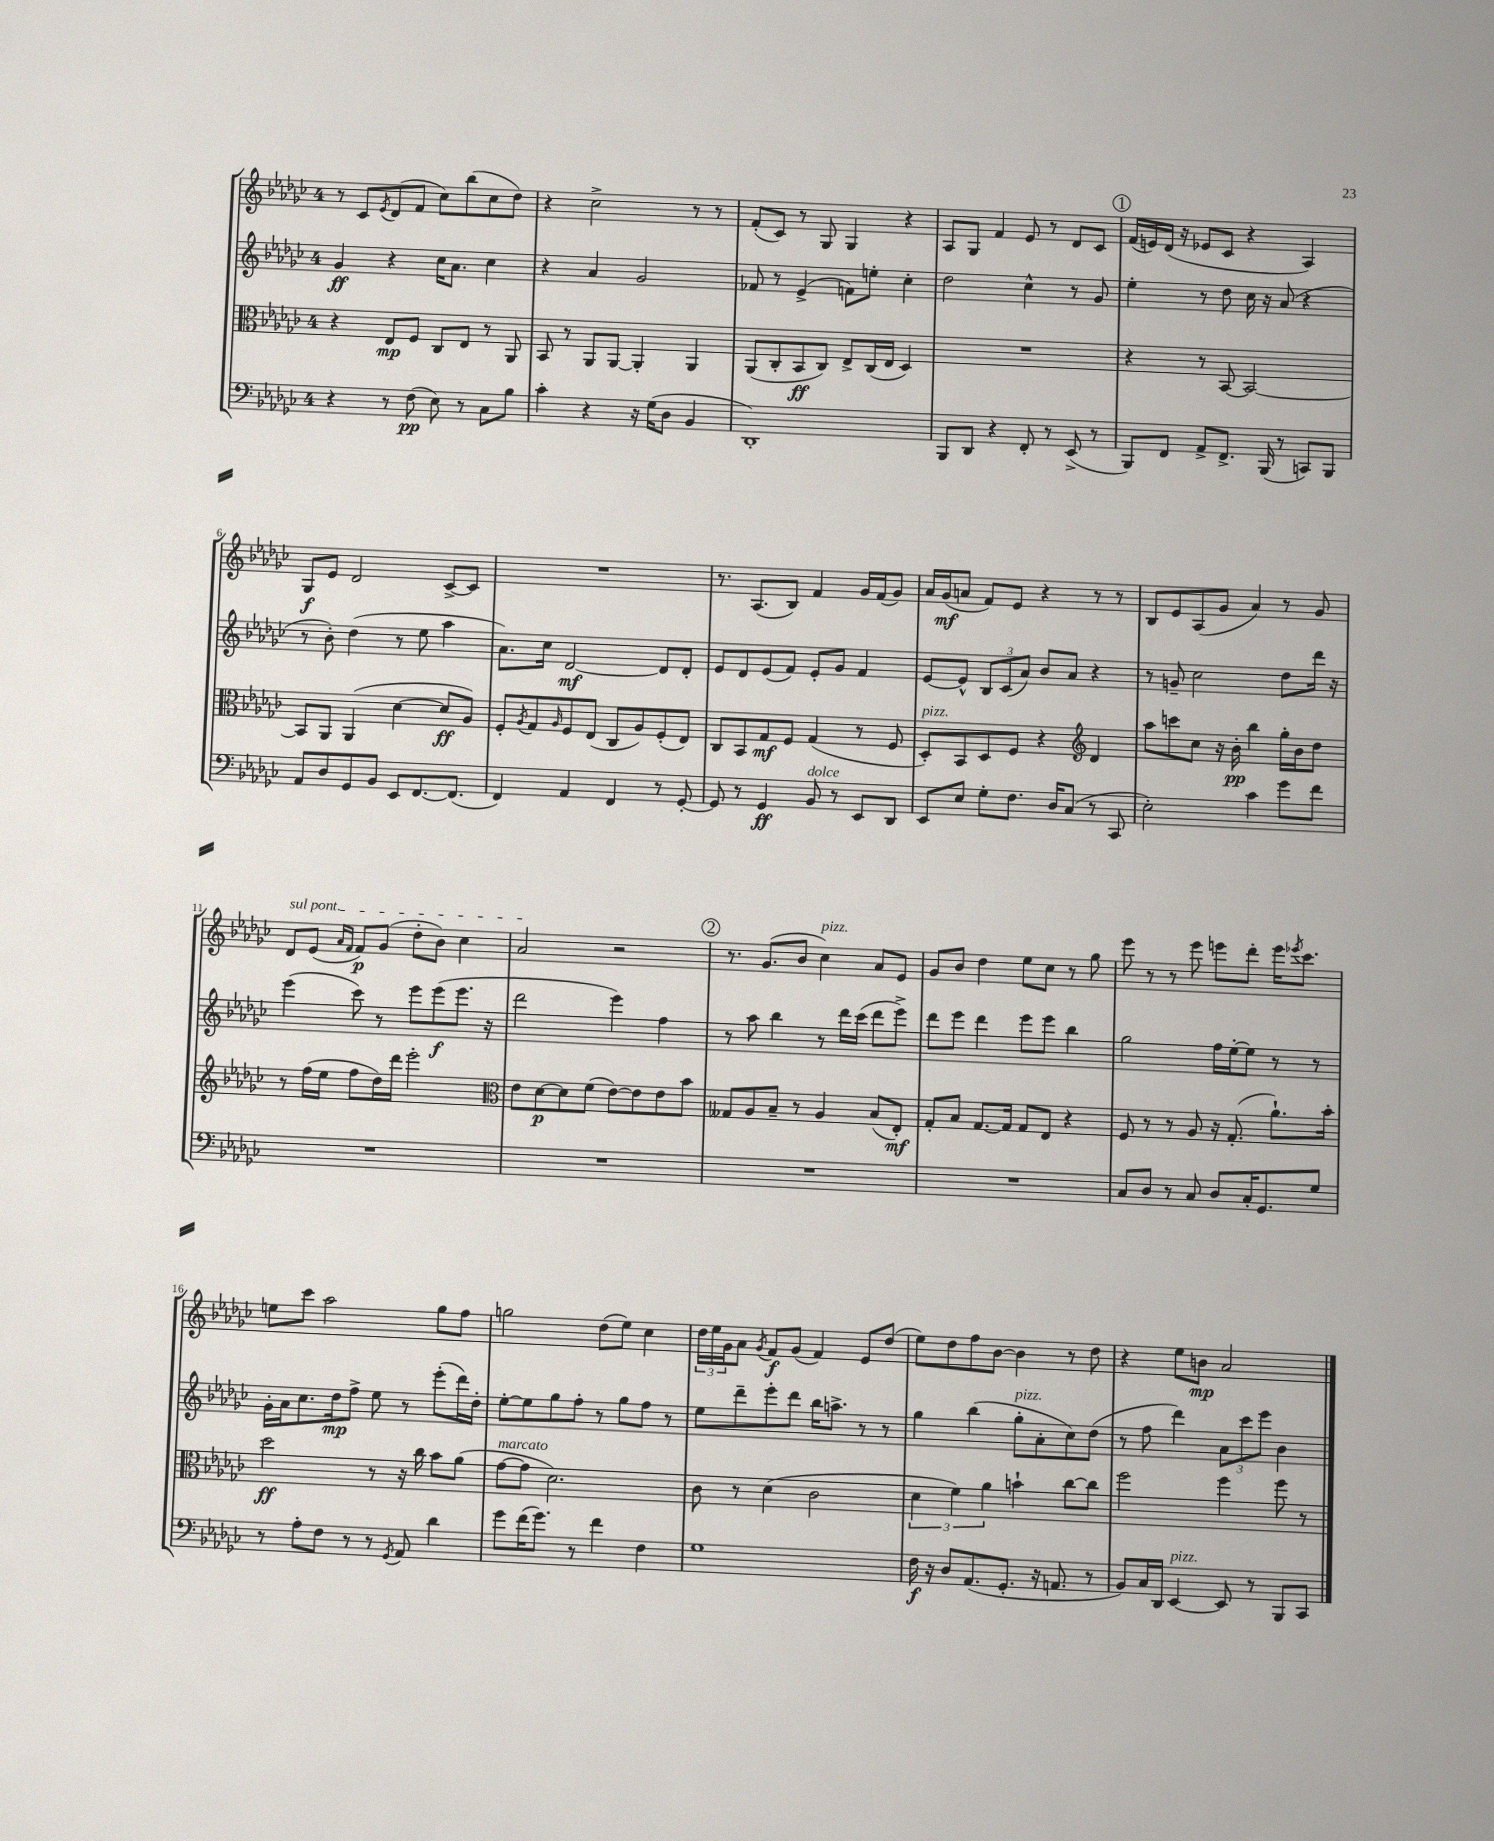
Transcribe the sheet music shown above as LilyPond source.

<<
\new StaffGroup <<
\new Staff = "s0" {
    \clef treble \key ges \major \once \override Staff.TimeSignature.style = #'single-digit \time 4/4
    r8 ces'8 \acciaccatura { ees'8 } des'8( f'8 ces''8) bes''8( ces''8 des''8) |
    r4 ces''2-> r8 r8 |
    f'8-.( ces'8) r8 ges8 ges4 r4 |
    aes8 ges8 f'4 ees'8 r8 des'8 ces'8 |
    \mark \markup { \circle "1" } f'16( e'16) des'16( r16 ees'8 ces'8 r4 aes4) |
    ges8\f ees'8 des'2 ces'8~-> ces'8 |
    R1 |
    r8. aes8.( bes8) f'4 ges'16 f'16( ges'8) |
    aes'16 ges'16\mf( a'8 f'8) ees'8 r4 r8 r8 |
    bes8 ees'8 aes8( ges'8 aes'4) r8 ges'8 |
    \once \override TextSpanner.bound-details.left.text = \markup { \italic "sul pont." } des'8\startTextSpan ees'8( \grace { aes'16 f'16 } f'8\p) ges'8( des''8-. bes'8) ces''4 |
    aes'2\stopTextSpan r2 |
    \mark \markup { \circle "2" } r8. ges'8.( bes'8 ces''4^\markup { \italic "pizz." }) aes'8 ees'8 |
    ges'8 bes'8 des''4 ees''8 ces''8 r8 ges''8 |
    ees'''8 r8 r8 ees'''8 e'''8 des'''8-. e'''16 \acciaccatura { ees'''8 } ces'''8. |
    e''8 ces'''8 aes''2 ges''8 f''8 |
    g''2 des''8( ees''8) ces''4 |
    \tuplet 3/2 { des''16 ees''16 ges'16 } aes'8 \acciaccatura { ges'8 } f'8\f ges'8( f'4) ees'8 des''8( |
    ees''8) des''8 f''8 bes'8~ bes'4 r8 des''8 |
    r4 ees''8 b'8\mp aes'2 \bar "|." |
}
\new Staff = "s1" {
    \clef treble \key ges \major \once \override Staff.TimeSignature.style = #'single-digit \time 4/4
    ges'4\ff r4 ces''16 aes'8. ces''4 |
    r4 aes'4 ges'2 |
    fes'8 r8 ees'4->( f'8) e''8-. ces''4-. |
    des''2 ces''4-^ r8 ges'8 |
    \mark \markup { \circle "1" } ees''4-. r8 des''8 ces''16 r16 aes'8( r4 |
    r8 bes'8-.) des''4( r8 ees''8 aes''4 |
    aes'8.) ces''16 des'2~\mf des'8 des'8-. |
    ees'8 des'8 ees'8( f'8) ees'8-. ges'8 f'4 |
    ees'8~ ees'8-^ \tuplet 3/2 { bes8 ces'8( aes'8) } bes'8 aes'8 r4 |
    r8 g'8-- ces''2 des''8 des'''16 r16 |
    ees'''4( ces'''8) r8 ees'''8 ees'''8\f( ees'''8. r16 |
    des'''2 ees'''4) f''4 |
    \mark \markup { \circle "2" } r8 aes''8 bes''4 r8 des'''16 ces'''16( des'''8 ees'''8->) |
    des'''8 ees'''8 des'''4 ees'''8 ees'''8 bes''4 |
    ges''2 f''16 ees''16~-. ees''8 r8 r8 |
    ges'16-. aes'16 ces''8. des''16\mp f''8-> ees''8 r8 ees'''8-.( des'''16) des''16-. |
    ees''8~-. ees''8 ges''8 f''8-. r8 ges''8 f''8 r8 |
    ees''8 des'''8-- ees'''8-. des'''8 bes''16 a''8.-> r8 r8 |
    ges''4 bes''4( ges''8-.^\markup { \italic "pizz." } aes'8-. ces''8) des''8( |
    r8 f''8 des'''4) \tuplet 3/2 { aes'8 ces'''8 ees'''8 } bes'4 \bar "|." |
}
\new Staff = "s2" {
    \clef alto \key ges \major \once \override Staff.TimeSignature.style = #'single-digit \time 4/4
    r4 ees8\mp f8 ces8 ees8 r8 aes,8 |
    bes,8 r8 aes,8 aes,8~ aes,4-. aes,4 |
    aes,8( ces8-. bes,8\ff ces8) ees8-> ces16( ees16 des4) |
    R1 |
    \mark \markup { \circle "1" } r4 r8 bes,8~ bes,2~ |
    bes,8 aes,8 aes,4( des'4~ des'8\ff aes8) |
    f8-. \acciaccatura { aes8 } ges8 \grace { aes16 } f8 ees8( ces8 aes8) f8-.( ees8) |
    ces8 bes,8 ges8\mf f8 ges4( r8 f8 |
    des8-.^\markup { \italic "pizz." }) bes,8 des8 f8 r4 \clef treble des'4 |
    aes''8 c'''8 ces''8 r16 bes'16-.\pp bes''4 ges''16-. bes'16 des''8 |
    r8 f''16( ees''16 f''8 des''16) des'''16 ees'''2-. |
    \clef alto ees'8 des'8~\p des'8 f'8( ees'8~) ees'8 ees'8 bes'8 |
    \mark \markup { \circle "2" } geses8 aes8 bes8-- r8 aes4 bes8( ees8-.\mf) |
    ges8-. bes8 ges8.~ ges16 ges8 ees8 r4 |
    f8 r8 r8 aes8 r16 ges8.-.( aes'8.-!) bes'16-. |
    des''2\ff r8 r16 ces''16 bes'8 aes'8( |
    ges'8~^\markup { \italic "marcato" } ges'8 des'2.) |
    ces'8 r8 des'4( ces'2 |
    \tuplet 3/2 { des'4 f'4) aes'4 } b'4-! ces''8~ ces''8 |
    f''2 f''4 f''8 r8 \bar "|." |
}
\new Staff = "s3" {
    \clef bass \key ges \major \once \override Staff.TimeSignature.style = #'single-digit \time 4/4
    r4 r8 f8\pp( ees8) r8 ces8 bes8 |
    ces'4-. r4 r16 ges16( des8 bes,4 |
    des,1-.) |
    bes,,8 des,8 r4 f,8-. r8 ees,8->( r8 |
    \mark \markup { \circle "1" } bes,,8) f,8 aes,8-> f,8.-> bes,,16( r8 c,8) bes,,8 |
    aes,8 des8 ges,8 bes,8 ees,8 f,8.~ f,8.( |
    f,4) aes,4 f,4 r8 ges,8~-. |
    ges,8 r8 ges,4\ff bes,8^\markup { \italic "dolce" } r8 ees,8 des,8 |
    ees,8 ees8 ges8-. f8. des16 ces8( r8 ces,8 |
    ees2-.) ces'4 ges'8 f'8 |
    R1 |
    R1 |
    \mark \markup { \circle "2" } R1 |
    R1 |
    ces8 des8 r8 ces8 des8 ces16-. ges,8. ges8 |
    r8 aes8-. f8 r8 r8 \acciaccatura { ges,8 } aes,8 des'4 |
    ges'8 f'16( ges'8.) r8 f'4 f4 |
    ges1 |
    f16\f r16 des8 aes,8.( ges,8.-. r16 a,8. r8 |
    bes,8) ces16 des,16 ees,4~^\markup { \italic "pizz." } ees,8 r8 bes,,8 ces,8 \bar "|." |
}
>>
>>
